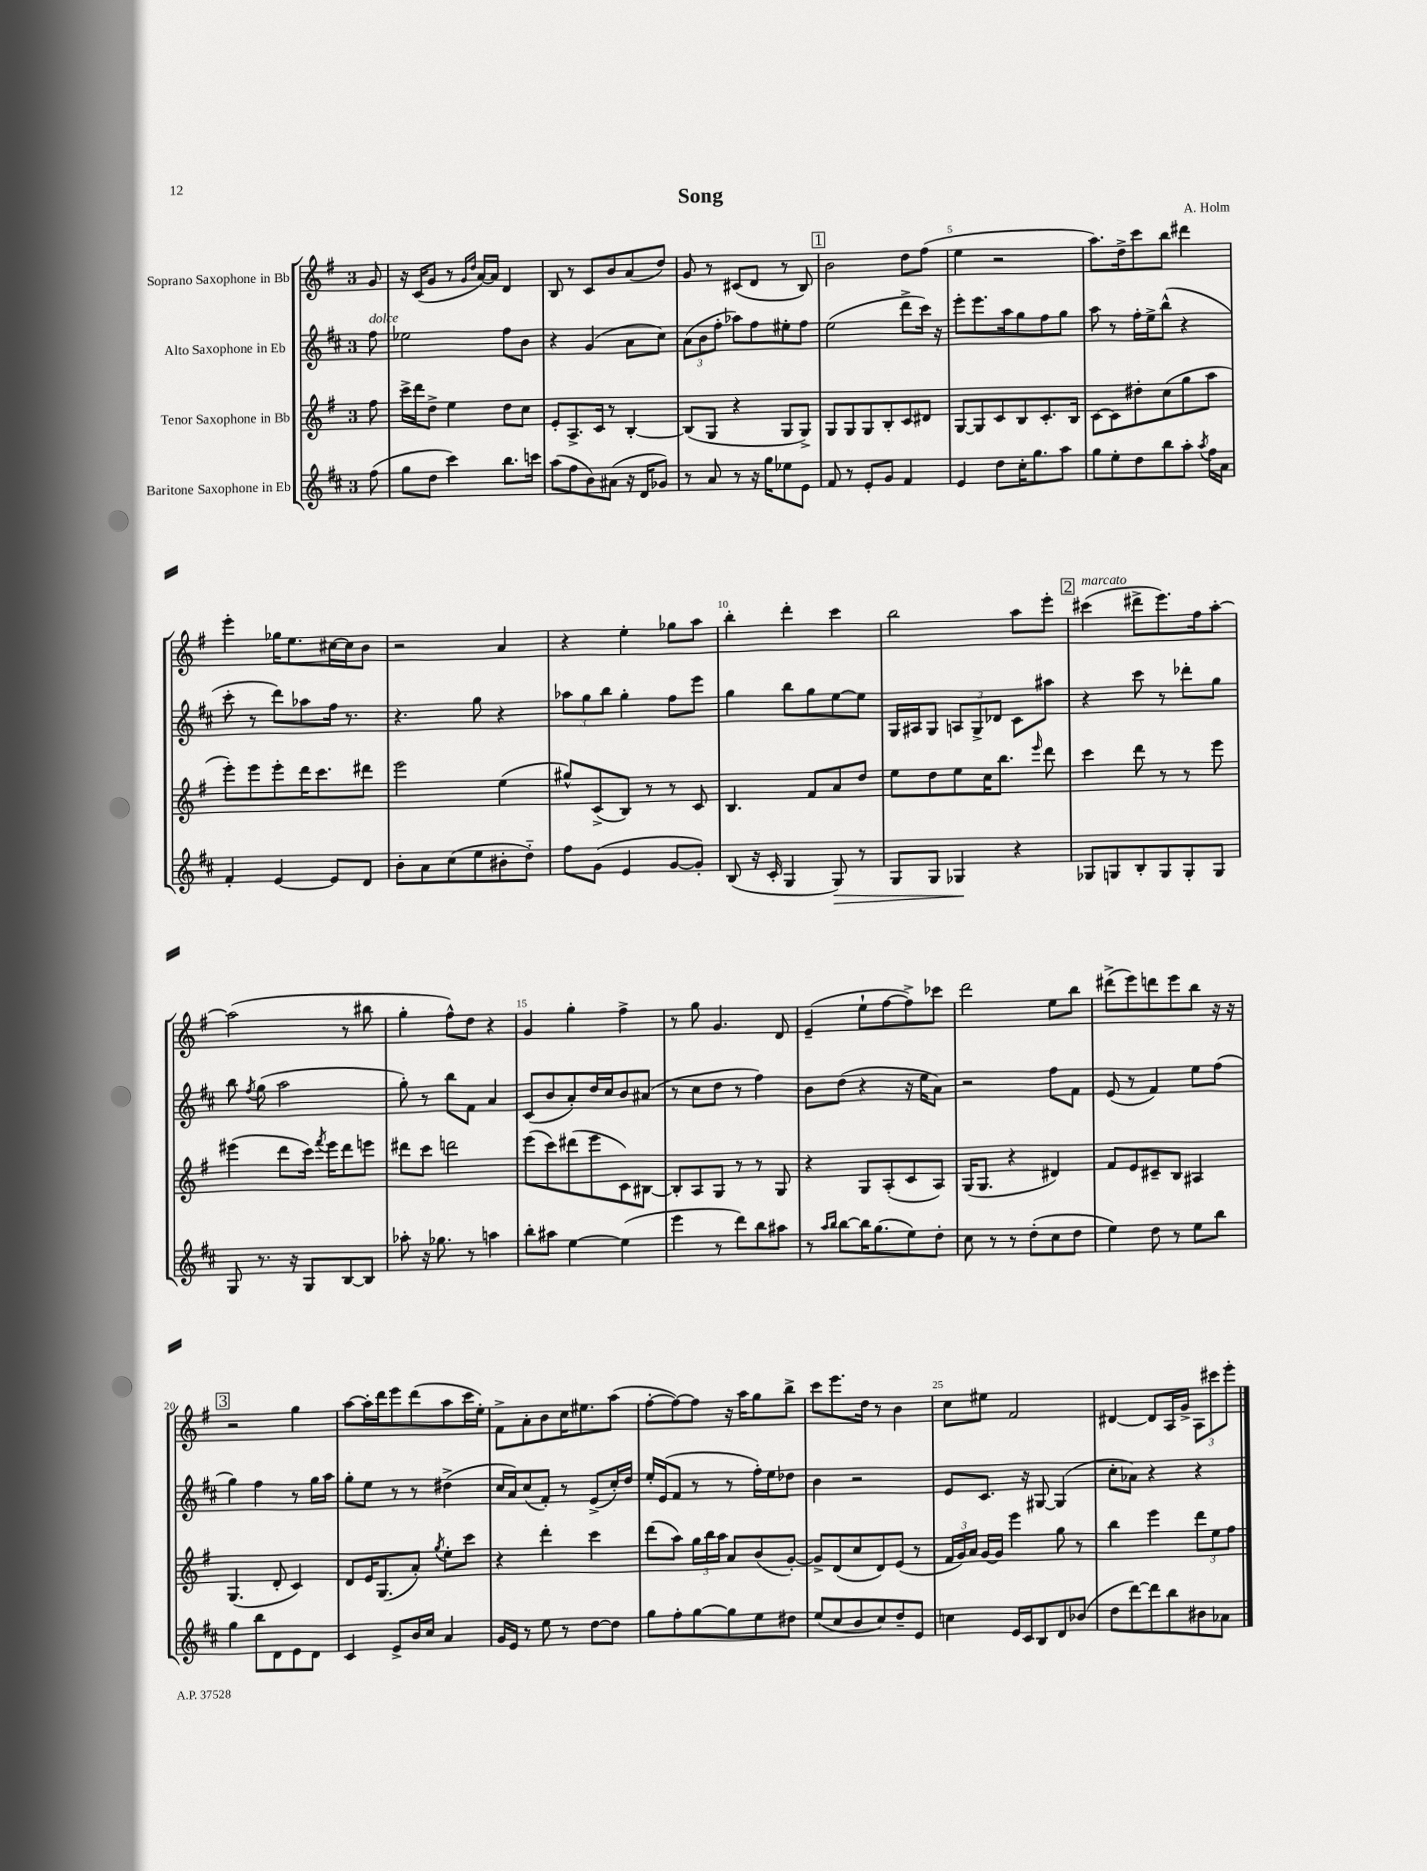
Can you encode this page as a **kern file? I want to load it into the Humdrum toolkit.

**kern	**kern	**kern	**kern
*staff4	*staff3	*staff2	*staff1
*clefG2	*clefG2	*clefG2	*clefG2
*k[f#c#]	*k[f#]	*k[f#c#]	*k[f#]
*M3/4	*M3/4	*M3/4	*M3/4
(8ff#	8ff#	8ff#	8g
=	=	=	=
8gg	16ccc^	2ee-	16r
.	16ddd	.	(16c
8dd	8dd^	.	8g
4ccc#)	4ee	.	8r
.	.	.	16qqg
.	.	.	16qqdd
.	.	.	[16a)
.	.	.	16a]
8.bb	8dd	8ff#	4d
.	8cc	8b	.
16ccc	.	.	.
=	=	=	=
(8aa	8e'	4r	8B
8ff#	8.A^	.	8r
8b)	.	(4g	8c
.	16c	.	.
(8a#	8r	.	8b
16r	[4B'	8a	(8a
16d	.	.	.
8g-)	.	8cc#)	8dd)
=	=	=	=
8r	(8B]	(12a	8g
.	.	12b	.
8a	8G	.	8r
.	.	12ff#'	.
8r	4r	8aa-)	(8c#
16r	.	8ff#	8d
16gg	.	.	.
8ee-	8G	8ee#'	8r
8e	8G^)	8ff#	8B)
=	=	=	=
8f#	8G	(2ee	2b
8r	8G	.	.
8e'	8G	.	.
8g	8B'	.	.
4f#	8c	8ddd^	8dd
.	8d#	16ccc#)	(8ff#
.	.	16r	.
=	=	=	=
4e	[8G	8eee'	4ee
.	8G]	8.eee	.
8dd	8c	.	2r
.	.	16aa	.
16cc#'	8B	8gg	.
8.gg	.	.	.
.	8.c'	8ff#	.
8aa	.	8gg	.
.	16B	.	.
=	=	=	=
8gg	[8c	8aa	8.aa)
8ee'	8c]	8r	.
.	.	.	16dd^
8dd	8dd#'	16ff#'	8ccc
.	.	16ee^	.
8bb	(8cc	(8bb^^	8bb
8aa'	8gg	4r	4ddd#
8qaa	.	.	.
16ff#	8aa	.	.
16a	.	.	.
=	=	=	=
4f#'	8eee')	8ccc#'	4eee'
.	8eee	8r	.
[4e	8eee'	8ddd)	16gg-
.	.	.	8.ee
.	16ddd	8aa-	.
.	8.ccc	.	.
8e]	.	16ff#	[16cc#
.	.	8.r	16cc#]
8d	8ddd#	.	8b
=	=	=	=
8b'	2eee	4.r	2r
8a	.	.	.
(8cc#	.	.	.
8ee	.	8gg	.
8b#'	(4ee	4r	4a
8dd'~)	.	.	.
=	=	=	=
8ff#	8gg#^^)	12aa-	4r
.	.	12gg	.
(8g	(8c^	.	.
.	.	12bb	.
4e	8B)	4gg'	4ee'
.	8r	.	.
[8g	8r	8ff#	8gg-
8g'])	8c	8eee	8aa
=	=	=	=
(8B	4.B	4gg	4bb'
16r	.	.	.
16c#'	.	.	.
4G	.	8bb	4ddd'
.	8f#	8gg	.
8G)	8a	[8ee	4ccc
8r	8dd	8ee]	.
=	=	=	=
8G	8ee	16G	2bb
.	.	16A#	.
8G	8dd	8G	.
4G-	8ee	12A	.
.	.	12G^	.
.	16cc	.	.
.	.	12d-	.
.	8.bb	.	.
4r	.	8c#	8aa
.	16qqeee	.	.
.	8ddd	8aa#	8eee'
=	=	=	=
8G-	4ccc	4r	(4ccc#
8G	.	.	.
8B'	8ddd	8ccc#	8ddd#^
8G	8r	8r	8.eee)
8G'	8r	8ddd-'	.
.	.	.	16ff#
8G	8eee	8gg	[8aa'
=	=	=	=
8G	(4eee#	8bb	(2aa]
.	.	8qff#	.
8.r	.	(8gg	.
.	8ddd	2aa	.
16r	.	.	.
8G	16ccc)	.	.
.	8qfff#	.	.
.	16eee#	.	.
[8B	8ddd	.	8r
8B]	8eee	.	8bb#
=	=	=	=
8aa-'	8ddd#	8gg')	4gg'
16r	8ccc	8r	.
8.gg-	.	.	.
.	2ddd	8bb	8ff#^^)
8r	.	8f#	8dd
4aa	.	4a	4r
=	=	=	=
8bb'	(8eee	(8c#	4g
8aa#	8ccc)	8b	.
[4ee	(8ddd#	8a')	4gg'
.	8eee	16dd	.
.	.	16cc#	.
(4ee]	8c)	8b	4ff#^
.	[8B#	(8a#	.
=	=	=	=
4eee	8B#']	8r	8r
.	8A	8cc#	8gg
8r	8G	8dd	4.g
8ddd)	8r	8r	.
8bb	8r	4ff#)	.
8aa#	8G	.	8d
=	=	=	=
8r	4r	8b	(4e~
16qqaa	.	.	.
16qqbb	.	.	.
[8bb	.	(8dd	.
16bb]	8G	4r	8ee`
(8.gg	.	.	.
.	(8A'	.	[8ff#
8ee)	8c	16r	8ff#^])
.	.	16ee	.
8dd'	8A)	8a)	8ccc-
=	=	=	=
8cc#	(16G	2r	2ddd
.	8.G	.	.
8r	.	.	.
8r	4r	.	.
(8dd'	.	.	.
8cc#	4d#)	8ff#	8ee
8dd	.	8f#	8bb
=	=	=	=
4ee)	8f#	(8e	(8ddd#^
.	8e	8r	8eee)
8dd	8c#~	4f#)	8ddd
8r	8B	.	8eee
8ee	4A#	8ee	8bb
8bb	.	(8ff#	16r
.	.	.	16r
=	=	=	=
4gg	(4.G	4gg)	2r
8bb	.	4ff#	.
8d	8d'	.	.
8e	4c)	8r	4gg
8d	.	16gg	.
.	.	16aa	.
=	=	=	=
4c#	8d	8gg'	[8aa
.	16e	8ee	16aa']
.	(8.G	.	16ddd
8e^	.	8r	8eee
16b	8a')	8r	(8ddd
16cc#	.	.	.
.	8qgg	.	.
4a	8ee'	(4dd#^	8aa
.	8ccc	.	16ccc
.	.	.	16ee')
=	=	=	=
16g	4r	16cc#	8f#^
16e	.	16a)	.
8r	.	(8cc#	8a'
8ee	4ddd'	8f#')	8b
8r	.	8r	16cc
.	.	.	8.ee#
[8dd	4ccc	(8e^	.
8dd]	.	16cc#')	(8aa
.	.	16dd	.
=	=	=	=
8gg	(8ddd	16ee'	[8ff#'
.	.	(16e	.
8ff#'	8aa)	8f#	8ff#_)
[8gg	24gg	8r	8ff#]
.	24bb	.	.
.	24aa	.	.
8gg]	8a	8r	16r
.	.	.	16aa
8ee	(8b	16ff#')	8gg
.	.	16ee	.
8dd#	[8g')	8dd-	8bb^
=	=	=	=
(8ee	8g^]	4b	8ccc
8cc#	(8d	.	8.eee
8b	8cc	2r	.
.	.	.	16dd
8cc#)	8d)	.	8r
8dd~	(8e	.	4b
8e	8r	.	.
=	=	=	=
4cc	24f#	8e	8cc
.	24g)	.	.
.	24a	.	.
.	[16g	8.c#	8ee#
.	16g]	.	.
16e	4eee	.	2f#
16c#	.	16r	.
8B	.	[8G#	.
8d	8gg	(4G#]	.
(8b-	8r	.	.
=	=	=	=
8dd	4bb	8cc#'	[4d#
[8ddd)	.	8a-)	.
8ddd]	4eee	4r	8d#]
8bb	.	.	16A
.	.	.	16g^
8b#	12ddd	4r	12A
.	12ee	.	12ccc#
8a-	.	.	.
.	12ff#	.	12eee'
==	==	==	==
*-	*-	*-	*-
